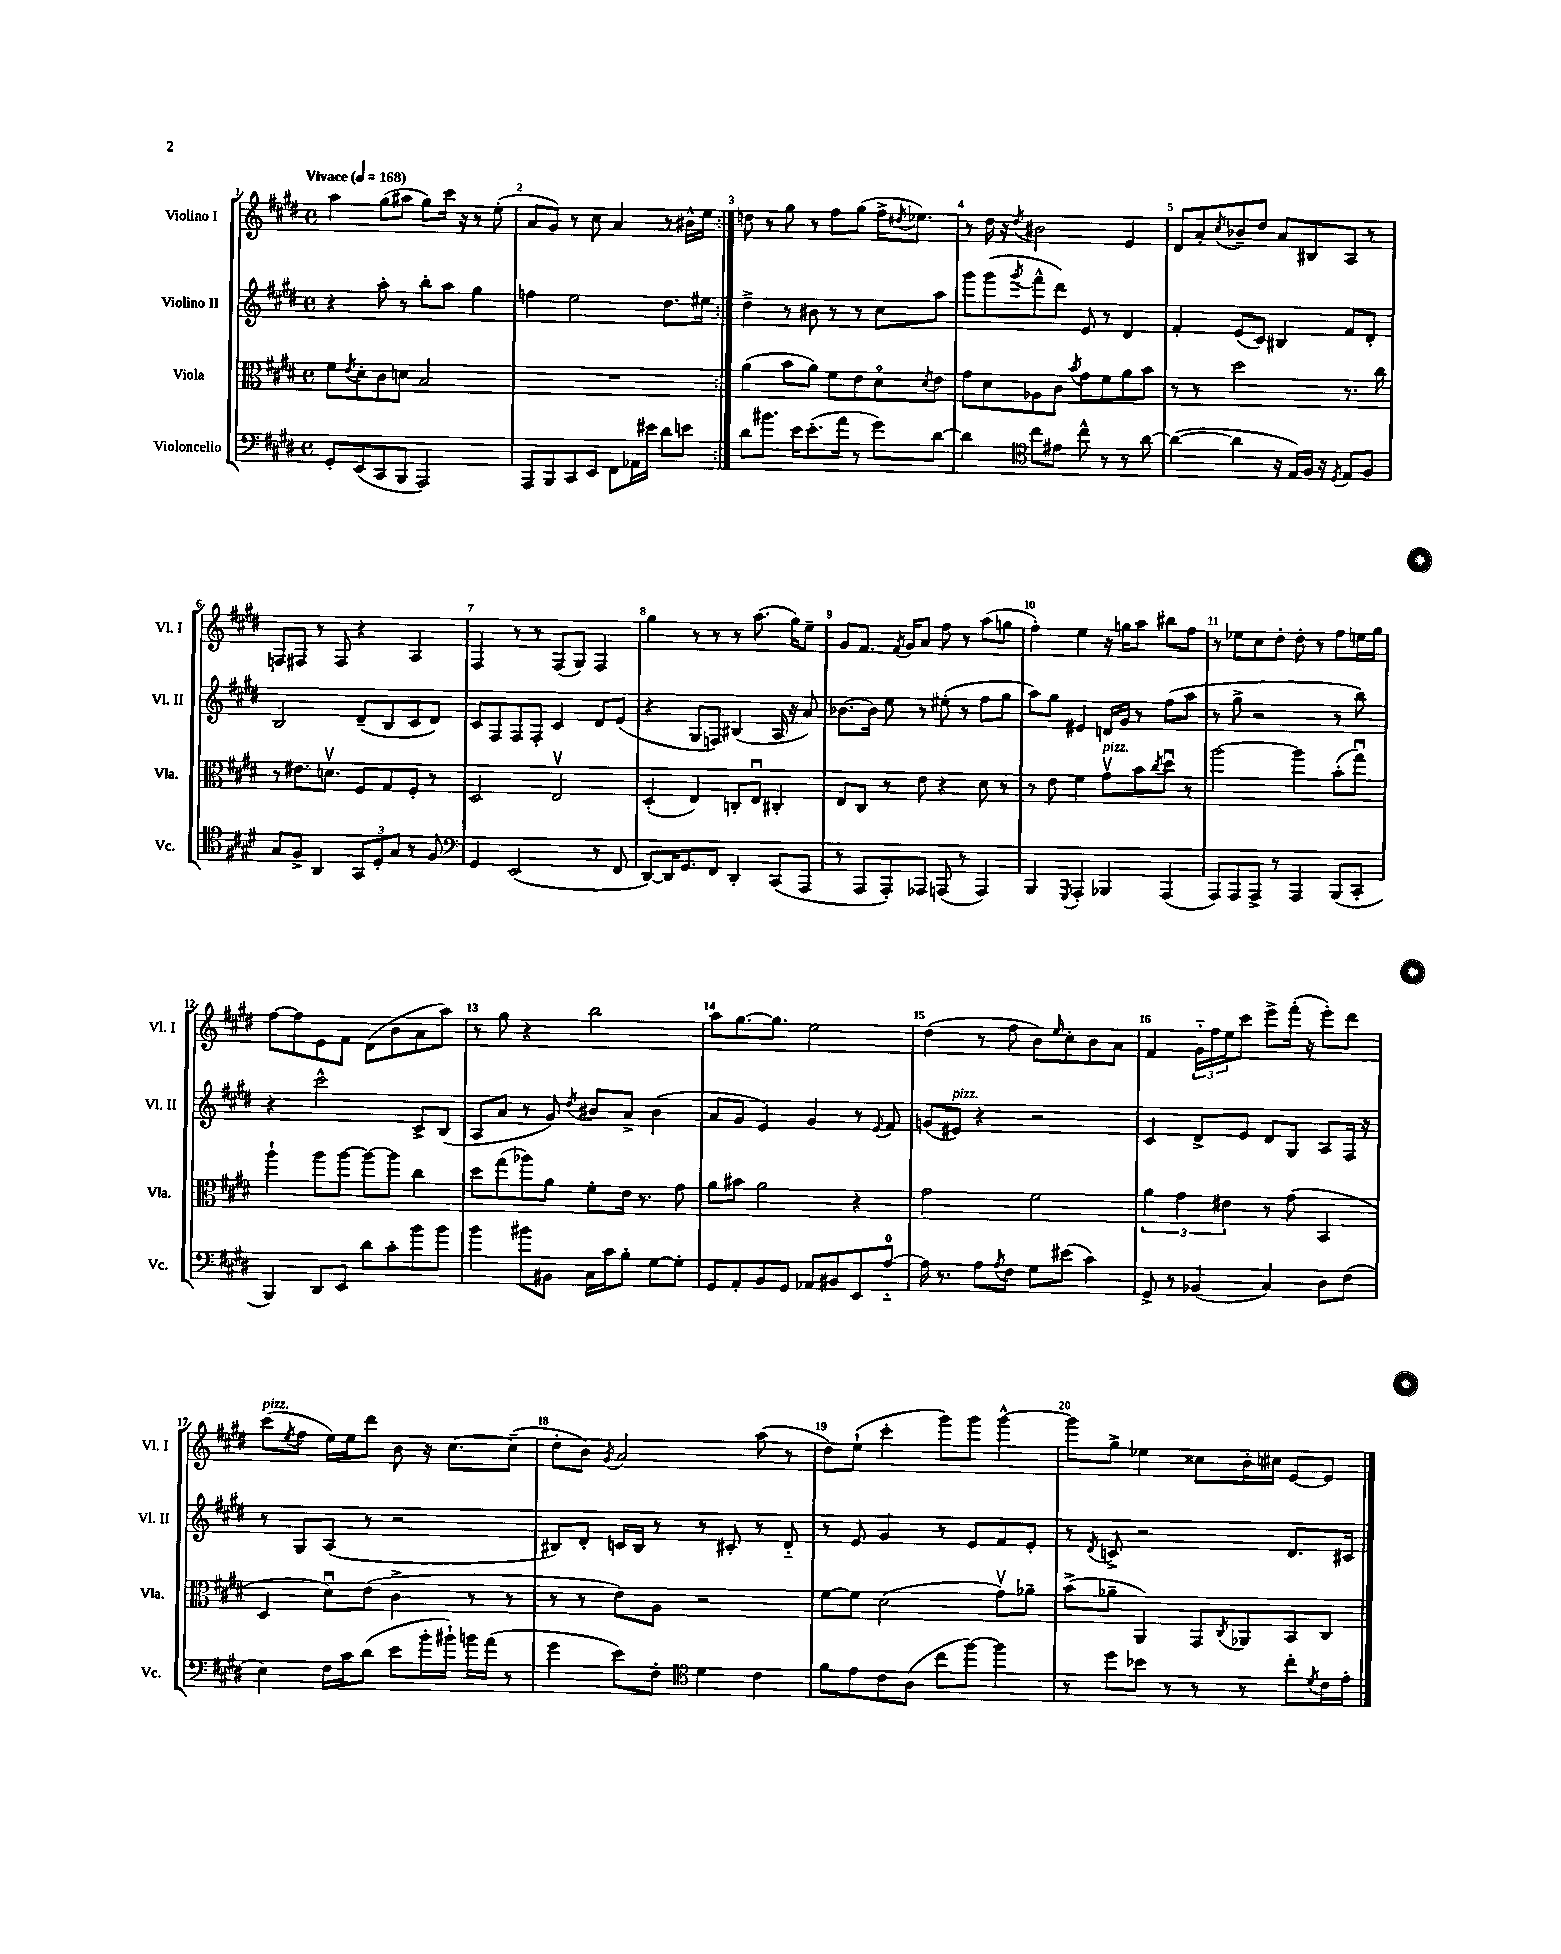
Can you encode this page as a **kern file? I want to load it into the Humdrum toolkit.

**kern	**kern	**kern	**kern
*part4	*part3	*part2	*part1
*staff4	*staff3	*staff2	*staff1
*I"Violoncello	*I"Viola	*I"Violino II	*I"Violino I
*I'Vc.	*I'Vla.	*I'Vl. II	*I'Vl. I
*clefF4	*clefC3	*clefG2	*clefG2
*k[f#c#g#d#]	*k[f#c#g#d#]	*k[f#c#g#d#]	*k[f#c#g#d#]
*M4/4	*M4/4	*M4/4	*M4/4
*met(c)	*met(c)	*met(c)	*met(c)
*MM168	*MM168	*MM168	*MM168
=1	=1	=1	=1
!	!	!	!LO:TX:a:B:t=Vivace
8GG#'/L	8f#\L	4r	4aa\
.	8qe/	.	.
(8EE/	8d#'\	.	.
8CC#/	8c#\	8aa'\	(8gg#\L
8BBB/J	8dn\J	8r	8aa#X\J
2AAA/)	2B/	8bb'\L	8gg#\L)
.	.	8aa\J	16ccc#\Jk
.	.	.	16r
.	.	4gg#\	8r
.	.	.	(8ee'\
=2	=2	=2	=2
8AAA/L	1r	4ffn\	8a/L
8BBB/	.	.	8g#/J)
8CC#/	.	2ee\	8r
8EE/J	.	.	8cc#\
8FF#\L	.	.	4a/
16AA-X\L	.	.	.
16e#X\JJ	.	.	.
8d#\L	.	8.dd#\L	8r
8en\J	.	.	16b#X^^\LL
.	.	16ee#X\Jk	16ee\JJ
=3:|!	=3:|!	=3:|!	=3:|!
8d#\L	(4a\	4dd#^\	8ddn\
8.b#X\J	.	.	8r
.	8b\L	8r	8gg#\
16e\KL	.	.	.
(8.e'\	8a\J)	8b#X\	8r
.	8f#\L	8r	8ff#\L
16a\Jk	.	.	.
8r	8e\	8r	(8gg#\J
8g#\L)	8d#\	8cc#\L	16ff#^\KL
.	.	.	8qdd#X/
.	.	.	8.ee-X\J)
.	8qd#/	.	.
[8d#\J	8e\J	8aa\J	.
=4	=4	=4	=4
4d#\]	8g#\L	8ggg#\L	8r
.	8d#\	(8ggg#\	16dd#\
.	.	.	16r
*clefC4	*	*	*
.	.	8qggg#/	8qdd#/
8cc#\L	8A-X\	8fff#^^\	2b#X\
8e#X\J	8c#\J	8ddd#\J)	.
.	8qb/	.	.
8cc#^^\	8g#\L	8e/	.
8r	8f#\	8r	.
8r	8a\	4d#/	4e/
[8a\	8b\J	.	.
=5	=5	=5	=5
(4a\_	8r	4f#'/	8d#/L
.	8r	.	8a'/
.	.	.	8qcc#/
4a\]	2dd#\	(8e/L	8b-X~/
.	.	8c#/J)	8dd#/J
16r	.	4B#X/	8a/L
16E/LL)	.	.	.
16F#/JJ	.	.	8B#X/
16r	.	.	.
8qD#/	.	.	.
8E/L	8.r	8f#/L	8A/J
8F#/J	.	8d#'/J	8r
.	16cc#\	.	.
!!LO:LB:g=z
=6	=6	=6	=6
8G#/L	8r	2B/	8Fn/L
8F#^/J	8.e#X\L	.	8F#X/J
4AA/	.	.	8r
.	8.dnv\J	.	.
.	.	.	8F#/
12GG#/L	8F#/L	(8d#~/L	4r
12D#'/	.	.	.
.	8G#/	8B/	.
12G#/J	.	.	.
8r	8F#'/J	8c#/	4A/
8F#/	8r	8d#/J)	.
=7	=7	=7	=7
*clefF4	*	*	*
4GG#/	2D#/	8c#/L	4F#/
.	.	8F#/	.
(2EE/	.	8F#/	8r
.	.	8F#'/J	8r
.	2Ev/	4c#/	(8F#/L
.	.	.	8G#/J)
8r	.	8d#/L	4F#/
8FF#/	.	(8e/J	.
=8	=8	=8	=8
[8DD#/L)	(4D#'/	4r	4gg#\
16DD#/K]	.	.	.
8.GG#/	.	.	.
.	4E/)	8G#/L	8r
8FF#/J	.	8Fn/J)	8r
4DD#'/	8Cn'/L	(4B#X/	8r
.	8Eu/J	.	(8.aa\
(8CC#/L	4C#X'/	16A/	.
.	.	16r	16gg#\KL)
8AAA/J	.	8a/)	8ee~\J
=9	=9	=9	=9
8r	8E/L	[8.b-X\L	8g#/L
8AAA/L	8C#/J	.	8.f#/J
.	.	16b-\Jk]	.
8AAA'/)	8r	8ee\	.
.	.	.	8qf#/
.	.	.	16g#/KL
8AAA-X/J	8e\	8r	8a/J
(8AAAn/	4r	(8ee#X'\	8ff#\
8r	.	8r	8r
4AAA/)	8d#\	8ff#\L	(8aa\L
.	8r	8gg#\J	8ggn\J
=10	=10	=10	=10
4BBB/	8r	8aa\L)	4ff#'\)
.	8e\	8gg#\J	.
8qGGG#/	.	.	.
4AAA'/	4f#\	4e#X/	4ee\
!	!LO:TX:a:i:t=pizz.	!	!
4BBB-X/	8g#v\L	16dn/LL	16r
.	.	16g#/JJ	16ggn\KL
.	8b\	8r	8aa\J
.	8qcc#/	.	.
(4AAA/	8dd#u\J	(8ff#\L	8bb#X\L
.	8r	8aa\J	8ff#\J
=11	=11	=11	=11
8AAA/L)	[2aa\	8r	8r
8AAA/	.	8gg#^\	8ee-X\L
8AAA^/J	.	2r	8cc#\
8r	.	.	8dd#'\J
4AAA/	4aa\]	.	8dd#'\
.	.	.	8r
(8BBB/L	(8b'\L	8r	8ff#\L
8CC#'/J	8gg#u\J)	8bb\)	16een\L
.	.	.	16gg#\JJ
!!LO:LB:g=z
=12	=12	=12	=12
4BBB/)	4aa`\	4r	[8ff#\L
.	.	.	8ff#\]
8DD#/L	8aa\L	2ccc#^^\	8e\
8EE/J	[8aa\J	.	8f#\J
8d#\L	8aa\L_	.	(8d#\L
8c#'\	8aa\J]	.	8b\
8b\	4cc#\	8c#^/L	8a\
8b\J	.	(8B/J	8aa\J)
=13	=13	=13	=13
4b\	8dd#\L	8A/L	8r
.	(8gg#\	8a/J	8gg#\
8b#X\L	8aa-X\)	8r	4r
8BB#X\J	8a\J	8g#/)	.
.	.	8qdd#/	.
16C#\LL	8f#'\L	8b#X/L	2bb\
16c#\J	.	.	.
8B'\J	16e\Jk	8a^/J	.
.	8.r	.	.
[8G#\L	.	(4b#\	.
8G#'\J]	8g#\	.	.
=14	=14	=14	=14
8GG#/L	8a\L	8a/L	8aa\L
8AA'/	8b#X\J	8g#/J	[8.gg#\
8BB/	2a\	4e/)	.
.	.	.	8.gg#\J]
8GG#/J	.	.	.
8AA-X/L	.	4g#/	2ee\
8BB#X/	.	.	.
8EE/	4r	8r	.
.	.	8qqe/	.
[8A/J	.	8f#/	.
=15	=15	=15	=15
16A\]	2g#\	(8gn/L	(4dd#\
8.r	.	.	.
!	!	!LO:TX:a:i:t=pizz.	!
.	.	8e#X/J)	.
8A\L	.	4r	8r
8qA/	.	.	.
8F#\J	.	.	8ff#\
8G#\L	2f#\	2r	8b\L)
.	.	.	16qqee/
(8e#X\J	.	.	8cc#'\
4c#\)	.	.	8b\
.	.	.	8a\J
=16	=16	=16	=16
8GG#^/	6a\	4c#/	4f#/
8r	.	.	.
.	6g#\	.	.
(4BB-X/	.	8d#^/L	24g#\LL
.	.	.	24ff#\
.	6e#X\	.	24ee\J
.	.	8e/J	8ccc#\J
4C#/)	8r	8d#/L	8eee^\L
.	(8g#\	8G#/J	(16fff#'\Jk
.	.	.	16r
8D#\L	4BB/	8A/L	8eee'\L)
(8F#\J	.	16F#/Jk	8ddd#\J
.	.	16r	.
!!LO:LB:g=z
=17	=17	=17	=17
!	!	!	!LO:TX:a:i:t=pizz.
4E\)	4D#/	8r	(8ccc#\L
.	.	.	8qee/
.	.	8G#/L	8ff#\J
16F#\LL	8d#u\L)	(8A/J	16ee\LL)
16c#\J	.	.	16ee\J
(8d#\J	(8e\J	8r	8ddd#\J
8e\L	4c#^\	2r	8b\
16b'\L	.	.	16r
16b#X`\JJ)	.	.	[8.cc#\L
16bn\LL	8r	.	.
(16a\JJ	.	.	.
8r	8r	.	(8cc#~\J]
=18	=18	=18	=18
4g#\	8r	8B#X/L)	8dd#'\L
.	8r	8d#'/J	8b\J)
.	.	.	8qg#/
8e\L)	8e\L)	16cn/LL	2a/
.	.	16B#/JJ	.
8F#'\J	8A\J	8r	.
*clefC4	*	*	*
4d#\	2r	8r	.
.	.	8c#X'/	.
4c#\	.	8r	(8aa\
.	.	8d#/	8r
=19	=19	=19	=19
8f#\L	[8f#\L	8r	8dd#\L)
8e\	8f#\J]	8e/	(8ee`\J
8c#\	(2d#\	4g#/	4ccc#'\
(8A\J	.	.	.
8cc#\L	.	8r	8ggg#\L)
[8ff#\J)	.	8e/L	8ggg#\J
4ff#\]	8g#v\L)	8f#/	[4ggg#^^\
.	8a-X~\J	8e'/J	.
=20	=20	=20	=20
8r	(8b^\L	8r	8ggg#\L]
.	.	8qd#/	.
8dd#\L	8a-X~\J	8cn^/	8gg#^\J
8b-X\J	4AA/)	2r	4ee-X\
8r	.	.	.
8r	8GG#/L	.	8cc##X\L
.	8qC#/	.	.
8r	8AA-X/	.	16b'\L
.	.	.	16cc#X\JJ
8cc#'\L	8BB/	8.d#/L	[8e/L
8qd#/	.	.	.
16c#\L	8C#/J	.	8e/J]
16e'\JJ	.	16c#X/Jk	.
==	==	==	==
*-	*-	*-	*-
